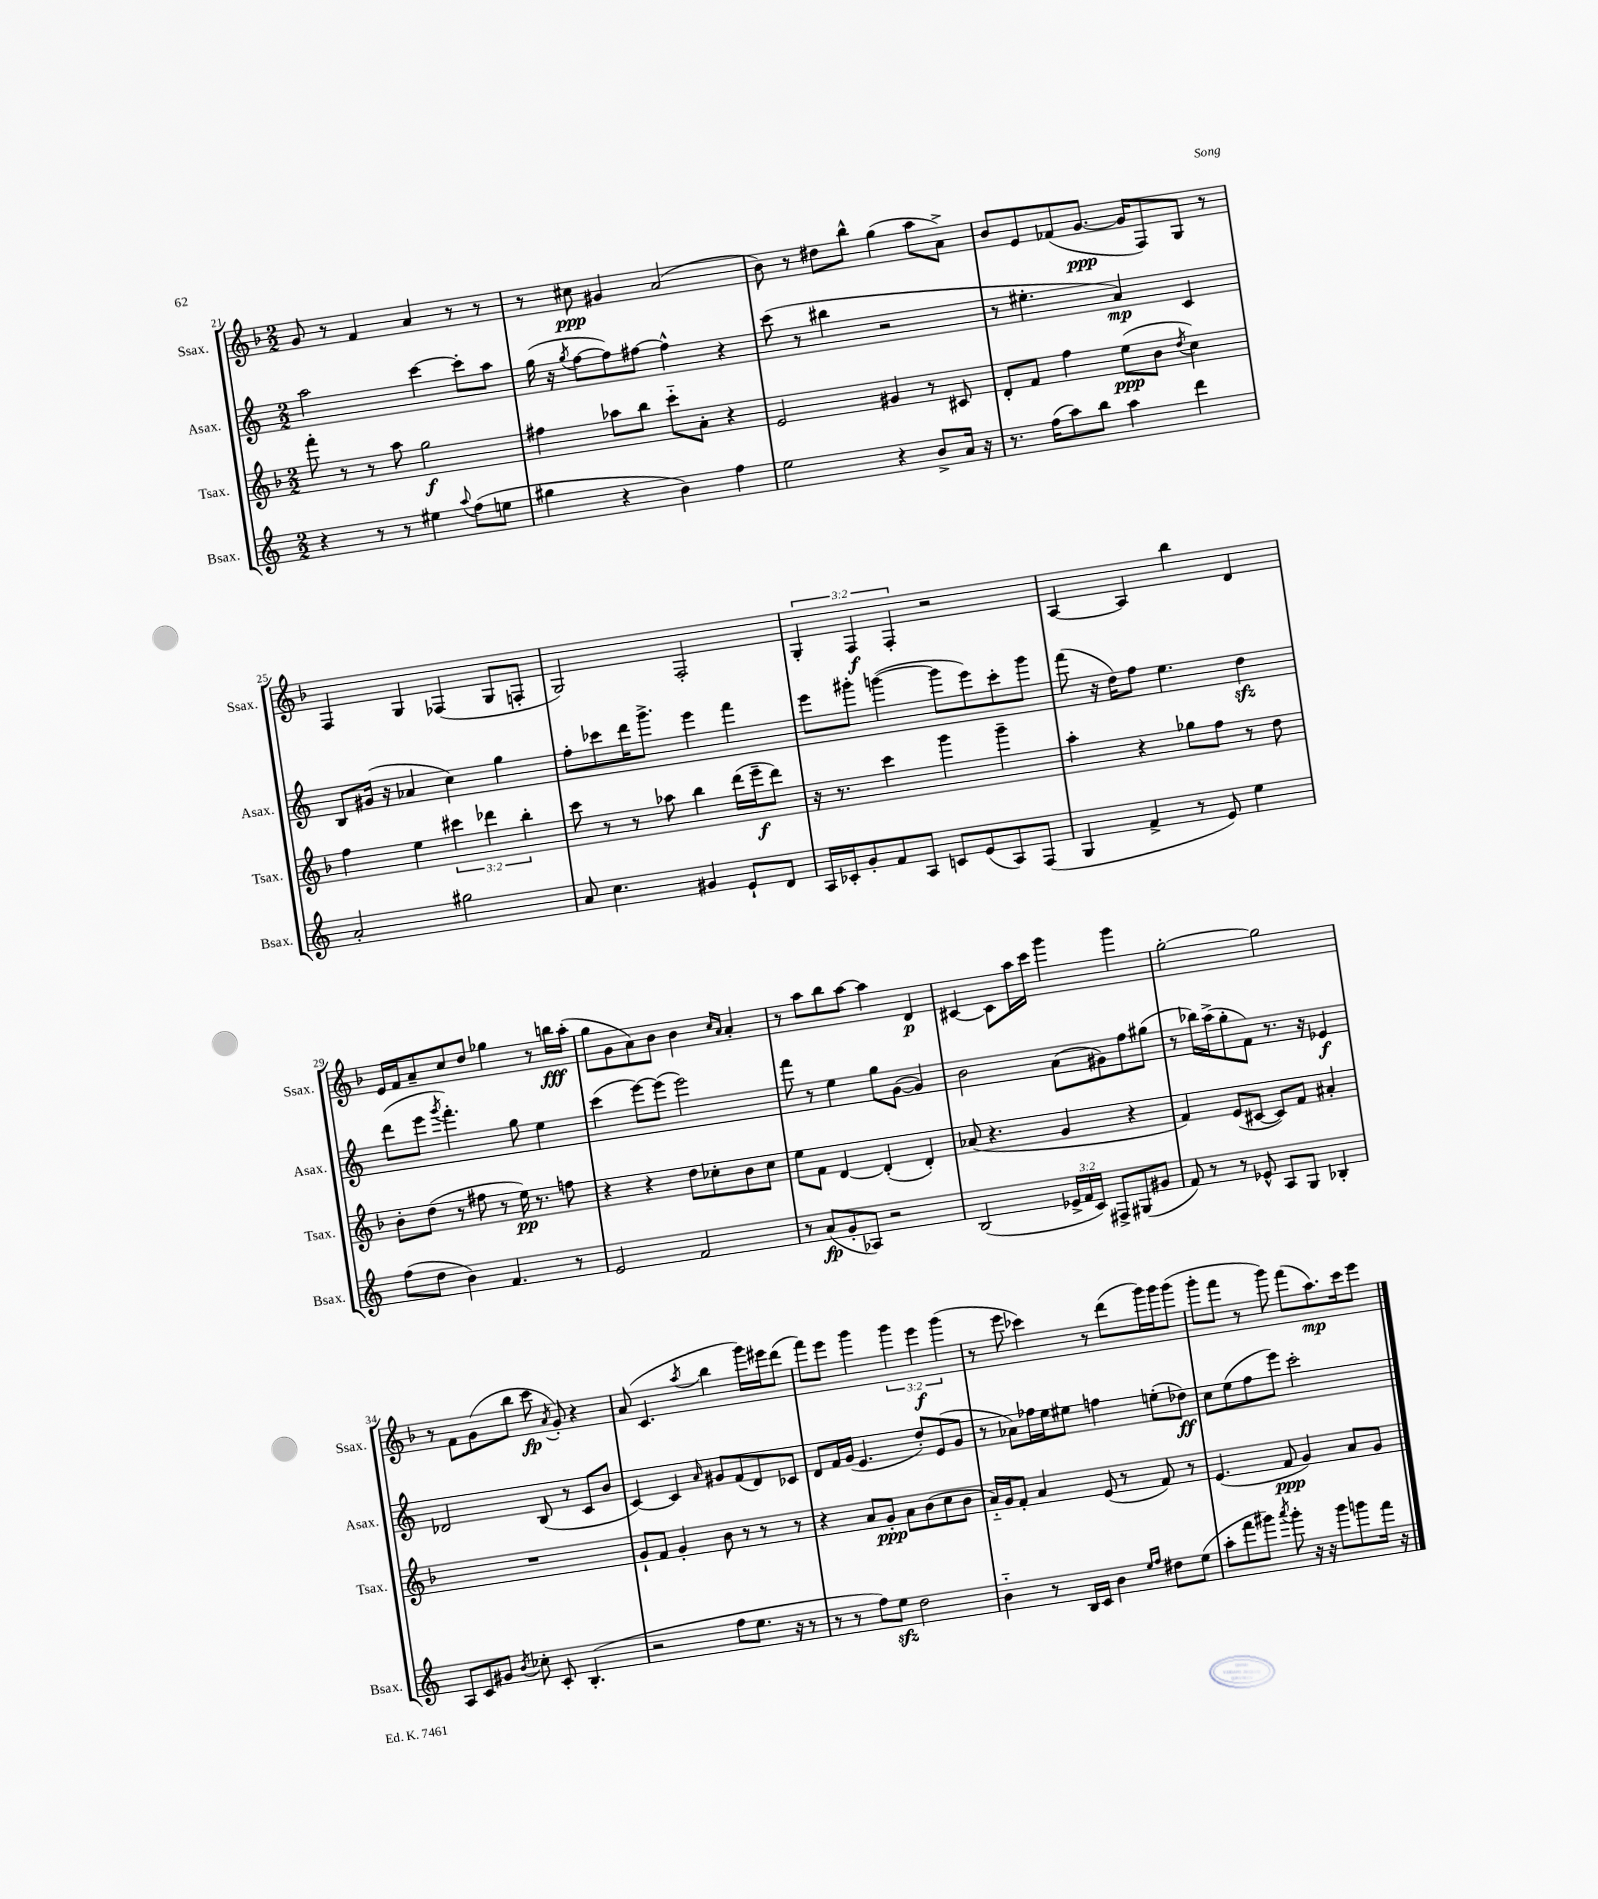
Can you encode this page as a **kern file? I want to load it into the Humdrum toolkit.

**kern	**kern	**kern	**kern
*staff4	*staff3	*staff2	*staff1
*clefG2	*clefG2	*clefG2	*clefG2
*k[]	*k[b-]	*k[]	*k[b-]
*M2/2	*M2/2	*M2/2	*M2/2
4r	8fff'	2aa	8g
.	8r	.	8r
8r	8r	.	4f
8r	8aa	.	.
4ee#	2gg	[4ccc	4a
8qqaa	.	.	.
(8ff	.	8ccc']	8r
8ee	.	8aa	8r
=	=	=	=
4gg#	4ff#	(16gg	8r
.	.	16r	.
.	.	8qgg	.
.	.	[8ff	8cc#
4r	8aa-	8ff])	4g#
.	8bb-	[8ff#	.
4b)	8ccc'~	4ff#^^]	(2a
.	8a'	.	.
4ff	4r	4r	.
=	=	=	=
2ee	2e	(8ccc	8b-)
.	.	8r	8r
.	.	4bb#	8dd#
.	.	.	8bb-^^
4r	4g#	2r	(4gg
8b^	8r	.	8aa
16a	8c#	.	8a^)
16r	.	.	.
=	=	=	=
8.r	8d'	8r	8b-
.	8f	4.ee#'	8e
(16ff	.	.	.
8aa)	4ff	.	(8f-
8bb	.	.	[8.g
4aa	(8ee	4a)	.
.	.	.	16g]
.	8b-	.	8F)
.	8qdd	.	.
4ddd	4cc)	4c	8G
.	.	.	8r
=	=	=	=
2a'	4ff	8B	4F
.	.	(16g#	.
.	.	16r	.
.	4ee	4a-	4G
2gg#	6ccc#	4cc)	(4F-
.	6ddd-	.	.
.	.	4gg	8G
.	6bb-'	.	.
.	.	.	8F'
=	=	=	=
8a	8ccc	8ff'	2G)
4.cc	8r	8ccc-	.
.	8r	16ddd	.
.	.	8.ggg^	.
.	8aa-	.	.
4g#	4bb-	4eee	2F'
8e`	(16ddd	4fff	.
.	16eee~	.	.
8d	8ddd)	.	.
=	=	=	=
16A	16r	8eee	6G'
16c-'	8.r	.	.
8g'	.	8ggg#'	.
.	.	.	6F
8f	4ccc	([4ggg	.
.	.	.	6F'
8A	.	.	.
8c	4ggg	8ggg]	2r
(8e	.	8eee)	.
8A)	4ggg~	8ccc'	.
(8F	.	8ggg	.
=	=	=	=
4G	4aa'	(8fff	[4A
.	.	16r	.
.	.	16dd)	.
4f^	4r	8ff	4A]
.	.	4.ee	.
8r	8gg-	.	4bb-
8e)	8ff	.	.
4ee	8r	4dd	4d
.	8dd	.	.
=	=	=	=
(8ff	8b-'	(8ddd	16e
.	.	.	16f
8dd	(8dd	8eee	8a~
.	.	8qggg	.
4b)	8r	4.fff')	8cc
.	8ff#	.	8dd
4.f	8r	.	4gg-
.	16ee)	8gg	.
.	8.r	.	.
.	.	4ee	8r
8r	8ff	.	16bb
.	.	.	(16aa'
=	=	=	=
2e	4r	(4ccc	8gg
.	.	.	8g
.	4r	[8eee)	8a)
.	.	(8eee]	8b-
2f	8dd	2eee)	4b-
.	8cc-'	.	.
.	.	.	16qqcc
.	.	.	16qqa
.	8b-	.	4a'
.	8cc-	.	.
=	=	=	=
8r	8ee	8fff	8r
(8a	8f	8r	8aa
8g'	[4d	4ee	8bb-
8A-)	.	.	[8aa
2r	(4d']	8gg	4aa]
.	.	([8g	.
.	4d')	4g])	4d
=	=	=	=
(2B	(8a-	2b	[4c#
.	4.r	.	.
.	.	.	8c#]
.	.	.	16aa
.	.	.	16ccc
24e-^	4g	(8a	4ggg
24f	.	.	.
24c)	.	.	.
8F#^	.	8g#)	.
(8G#	4r	8ff	4ggg
8g#	.	(8gg#	.
=	=	=	=
8f)	4f)	8r	[2gg'
8r	.	16bb-)	.
.	.	(16aa^	.
8r	(8e	8gg'	.
8e-^^	[8c#	8f)	.
8A	8c#])	8.r	2gg]
8G	8f	.	.
.	.	16r	.
4B-'	4a#'	4e-	.
=	=	=	=
8A	1r	2d-	8r
8c	.	.	8f
8g#	.	.	(8g
8qb	.	.	.
8cc-'	.	.	8bb-
8c'	.	(8B	8ccc
.	.	.	8qa
(4.B'	.	8r	8g')
.	.	8c	4r
.	.	8b	.
=	=	=	=
2r	8g`	[4c)	(8a
.	8f	.	4.c
.	4g'	4c]	.
.	.	16qqa	8qaa
8ff	8b-	8g#	4bb-
8.ee	8r	(8f	.
.	8r	8d)	16ggg)
16r	.	.	16eee#
8r	8r	8c-	(8ddd
=	=	=	=
8r	4r	8d	8fff)
8r	.	16f	8eee
.	.	(16g	.
8ff)	8a	4.e	4ggg
8ee	8g'	.	.
2dd	8a	.	6ggg
.	(8b-	8dd')	.
.	.	.	6eee
.	8cc	(8e	.
.	.	.	(6ggg
.	8b-	8g	.
=	=	=	=
4b'~	16a'~)	8r	8r
.	16g	.	.
.	8f'	8a-)	8eee
8r	4a	16ff-	4ccc-)
.	.	16ee	.
16B	.	8ee#	.
16c	.	.	.
4b	(8e	4ff	8r
.	8r	.	(8ddd
16qqee	.	.	.
16qqff	.	.	.
8dd#	8f)	(8ee'	16ggg)
.	.	.	16ggg
(8ee	8r	8dd-)	(8ggg
=	=	=	=
8aa'	(4.e	8cc	8ggg'
8fff	.	(8ee	8fff
8ggg#)	.	8ff	8r
8qaaa	.	.	.
8ggg#'	8f	8eee)	8ggg)
16r	4g)	2ccc'	(8fff
16r	.	.	.
8ggg#	.	.	8.aa)
8ggg	8a	.	.
.	.	.	16ccc
16fff	8g	.	8eee
16r	.	.	.
==	==	==	==
*-	*-	*-	*-
